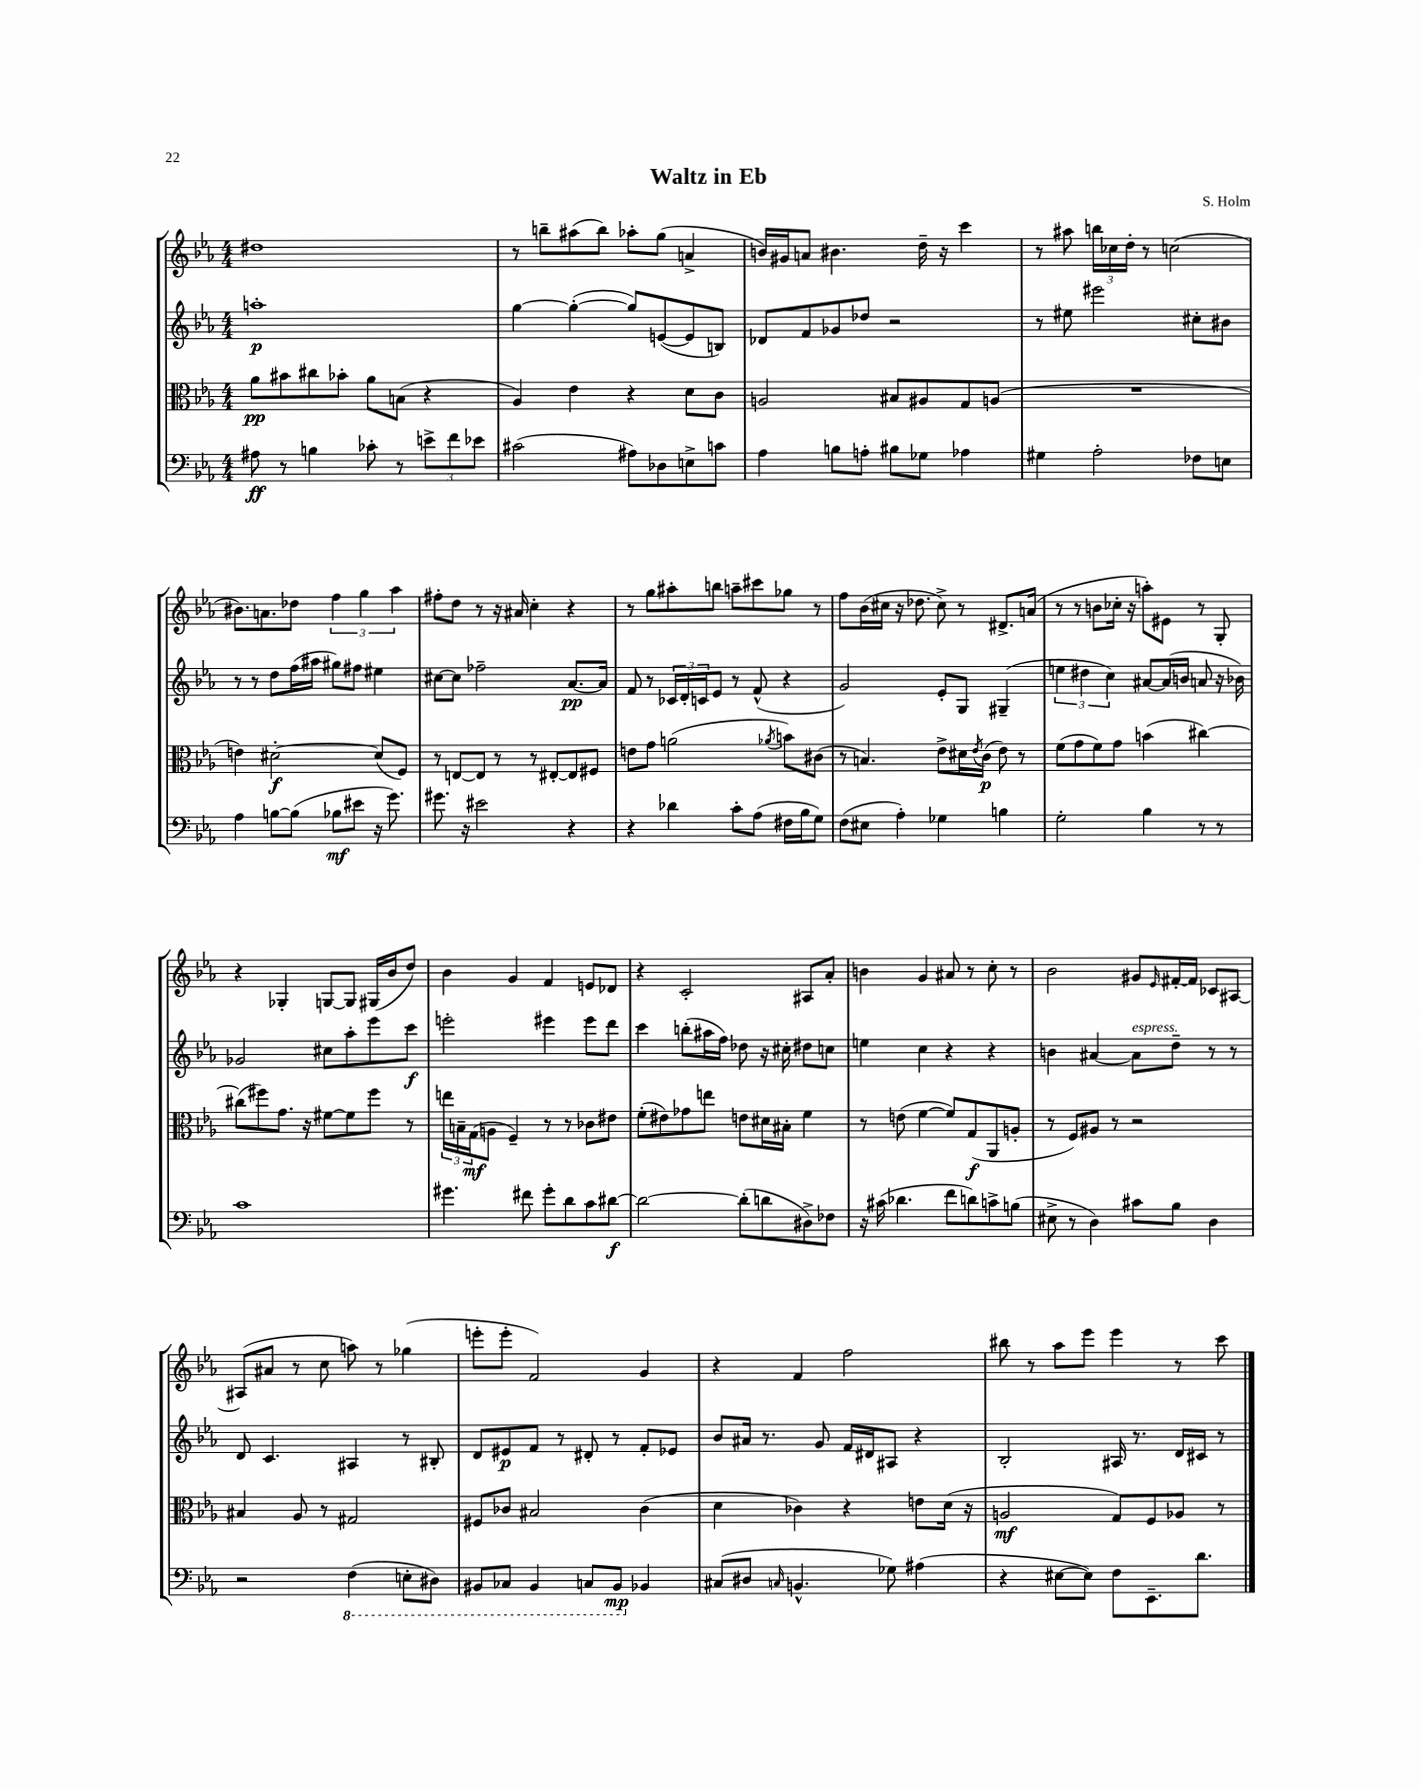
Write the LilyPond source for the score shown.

\header { title = "Waltz in Eb" composer = "S. Holm" }
<<
\new StaffGroup <<
\new Staff = "s0" {
    \clef treble \key ees \major \numericTimeSignature \time 4/4
    dis''1 |
    r8 b''8-- ais''8( b''8) aes''8-. g''8( a'4-> |
    b'16) gis'16 a'8 bis'4. d''16-- r16 c'''4 |
    r8 ais''8 \tuplet 3/2 { b''16 ces''16 d''16-. } r8 c''2( |
    bis'8.) a'8. des''8 \tuplet 3/2 { f''4 g''4 aes''4 } |
    fis''8-. d''8 r8 r16 ais'16 c''4-. r4 |
    r8 g''8 ais''8-. b''8 a''8-- cis'''8 ges''8 r8 |
    f''8 bes'16( cis''16 r16 des''8. cis''8->) r8 dis'8.-> a'16( |
    r8 r8 b'8 ces''16-. r16 a''8-.) eis'8 r8 g8-. |
    r4 ges4-. g8~ g8 gis16( bes'16 d''8) |
    bes'4 g'4 f'4 e'8 des'8 |
    r4 c'2-. ais8 aes'8-. |
    b'4 g'4 ais'8 r8 c''8-. r8 |
    bes'2 gis'8 \grace { ees'16 } fis'16~-. fis'16 ces'8 ais8~ |
    ais8( ais'8 r8 c''8 a''8) r8 ges''4( |
    e'''8-. e'''8-. f'2) g'4 |
    r4 f'4 f''2 |
    bis''8 r8 aes''8 ees'''8 ees'''4 r8 c'''8 \bar "|." |
}
\new Staff = "s1" {
    \clef treble \key ees \major \numericTimeSignature \time 4/4
    a''1-.\p |
    g''4~ g''4~-.( g''8) e'8~( e'8 b8) |
    des'8 f'8 ges'8 des''8 r2 |
    r8 eis''8 eis'''2 cis''8-. bis'8 |
    r8 r8 d''8 f''16( ais''16 gis''8) fis''8 eis''4 |
    cis''8~ cis''8 fes''2-- aes'8.~\pp aes'16 |
    f'8 r8 \tuplet 3/2 { ces'16 d'16-. c'16 } ees'8 r8 f'8-^( r4 |
    g'2) ees'8-. g8 gis4--( |
    \tuplet 3/2 { e''4 dis''4 c''4) } ais'8~ ais'16( b'16 a'8 r16 bes'16) |
    ges'2 cis''8 aes''8-. ees'''8 c'''8\f |
    e'''2-. eis'''4 eis'''8 d'''8 |
    c'''4 b''8-.( ais''16 f''16) des''8 r16 cis''16-. dis''8 c''8 |
    e''4 c''4 r4 r4 |
    b'4 ais'4~ ais'8^\markup { \italic "espress." } d''8-- r8 r8 |
    d'8 c'4. ais4 r8 bis8-. |
    d'8 eis'8\p f'8 r8 dis'8-. r8 f'8-. ees'8 |
    bes'8 ais'16 r8. g'8 f'16 dis'16 ais8 r4 |
    bes2-. ais16 r8. d'16 cis'16 r8 \bar "|." |
}
\new Staff = "s2" {
    \clef alto \key ees \major \numericTimeSignature \time 4/4
    aes'8\pp bis'8 cis''8 bes'8-. aes'8 b8( r4 |
    aes4) ees'4 r4 d'8 c'8 |
    a2 bis8 ais8 g8 a8( |
    R1 |
    e'4) dis'2~-.\f dis'8( f8) |
    r8 e8~ e8 r8 r8 eis8~-. eis8 fis8 |
    e'8 g'8 a'2( \acciaccatura { aes'8 } b'8) cis'8( |
    r8 b4.) ees'8-> dis'16 \acciaccatura { ees'8 } c'16\p( ees'8) r8 |
    f'8( g'8 f'8) g'8 b'4( cis''4~) |
    cis''8( fis''8) g'8. r16 fis'8~ fis'8 fis''8 r8 |
    \tuplet 3/2 { e''16 b16-- g16\mf( } a8 f4--) r8 r8 ces'8 eis'8 |
    f'8-.( eis'8) ges'8 e''8 e'8 dis'16 bis16-. f'4 |
    r8 e'8( f'4~ f'8) g8\f( aes,8 a8-. |
    r8 f8) ais8 r8 r2 |
    bis4 aes8 r8 gis2 |
    fis8 ces'8 bis2 ces'4( |
    d'4 ces'4) r4 e'8 d'16( r16 |
    a2\mf g8) f8 aes8 r8 \bar "|." |
}
\new Staff = "s3" {
    \clef bass \key ees \major \numericTimeSignature \time 4/4
    ais8\ff r8 b4 ces'8-. r8 \tuplet 3/2 { e'8-> f'8 ees'8 } |
    cis'2( ais8) des8 e8-> c'8 |
    aes4 b8 a8-. bis8 ges8 aes4 |
    gis4 aes2-. fes8 e8 |
    aes4 b8~ b8( bes8\mf eis'8 r16 g'8.) |
    gis'8. r16 eis'2 r4 |
    r4 des'4 c'8-. aes8( fis16 bes16 g8) |
    f8( eis8 aes4-.) ges4 b4 |
    g2-. bes4 r8 r8 |
    c'1 |
    gis'4. fis'8 gis'8-. d'8 c'8 dis'8~\f |
    dis'2~ dis'8-.( d'8 dis8->) fes8 |
    r16 cis'16( des'4. f'8 d'8) c'8-> b8( |
    eis8-> r8 d4) cis'8 bes8 d4 |
    r2 \ottava #-1 f,4( e,8-. dis,8) |
    bis,,8 ces,8 bis,,4 c,8 bis,,8\mp \ottava #0 bes,!4 |
    cis8( dis8 \grace { c16 } b,4.-^ ges8) ais4( |
    r4 eis8~ eis8) f8 ees,8.-- d'8. \bar "|." |
}
>>
>>
\layout { \context { \Score \remove "Bar_number_engraver" } }
